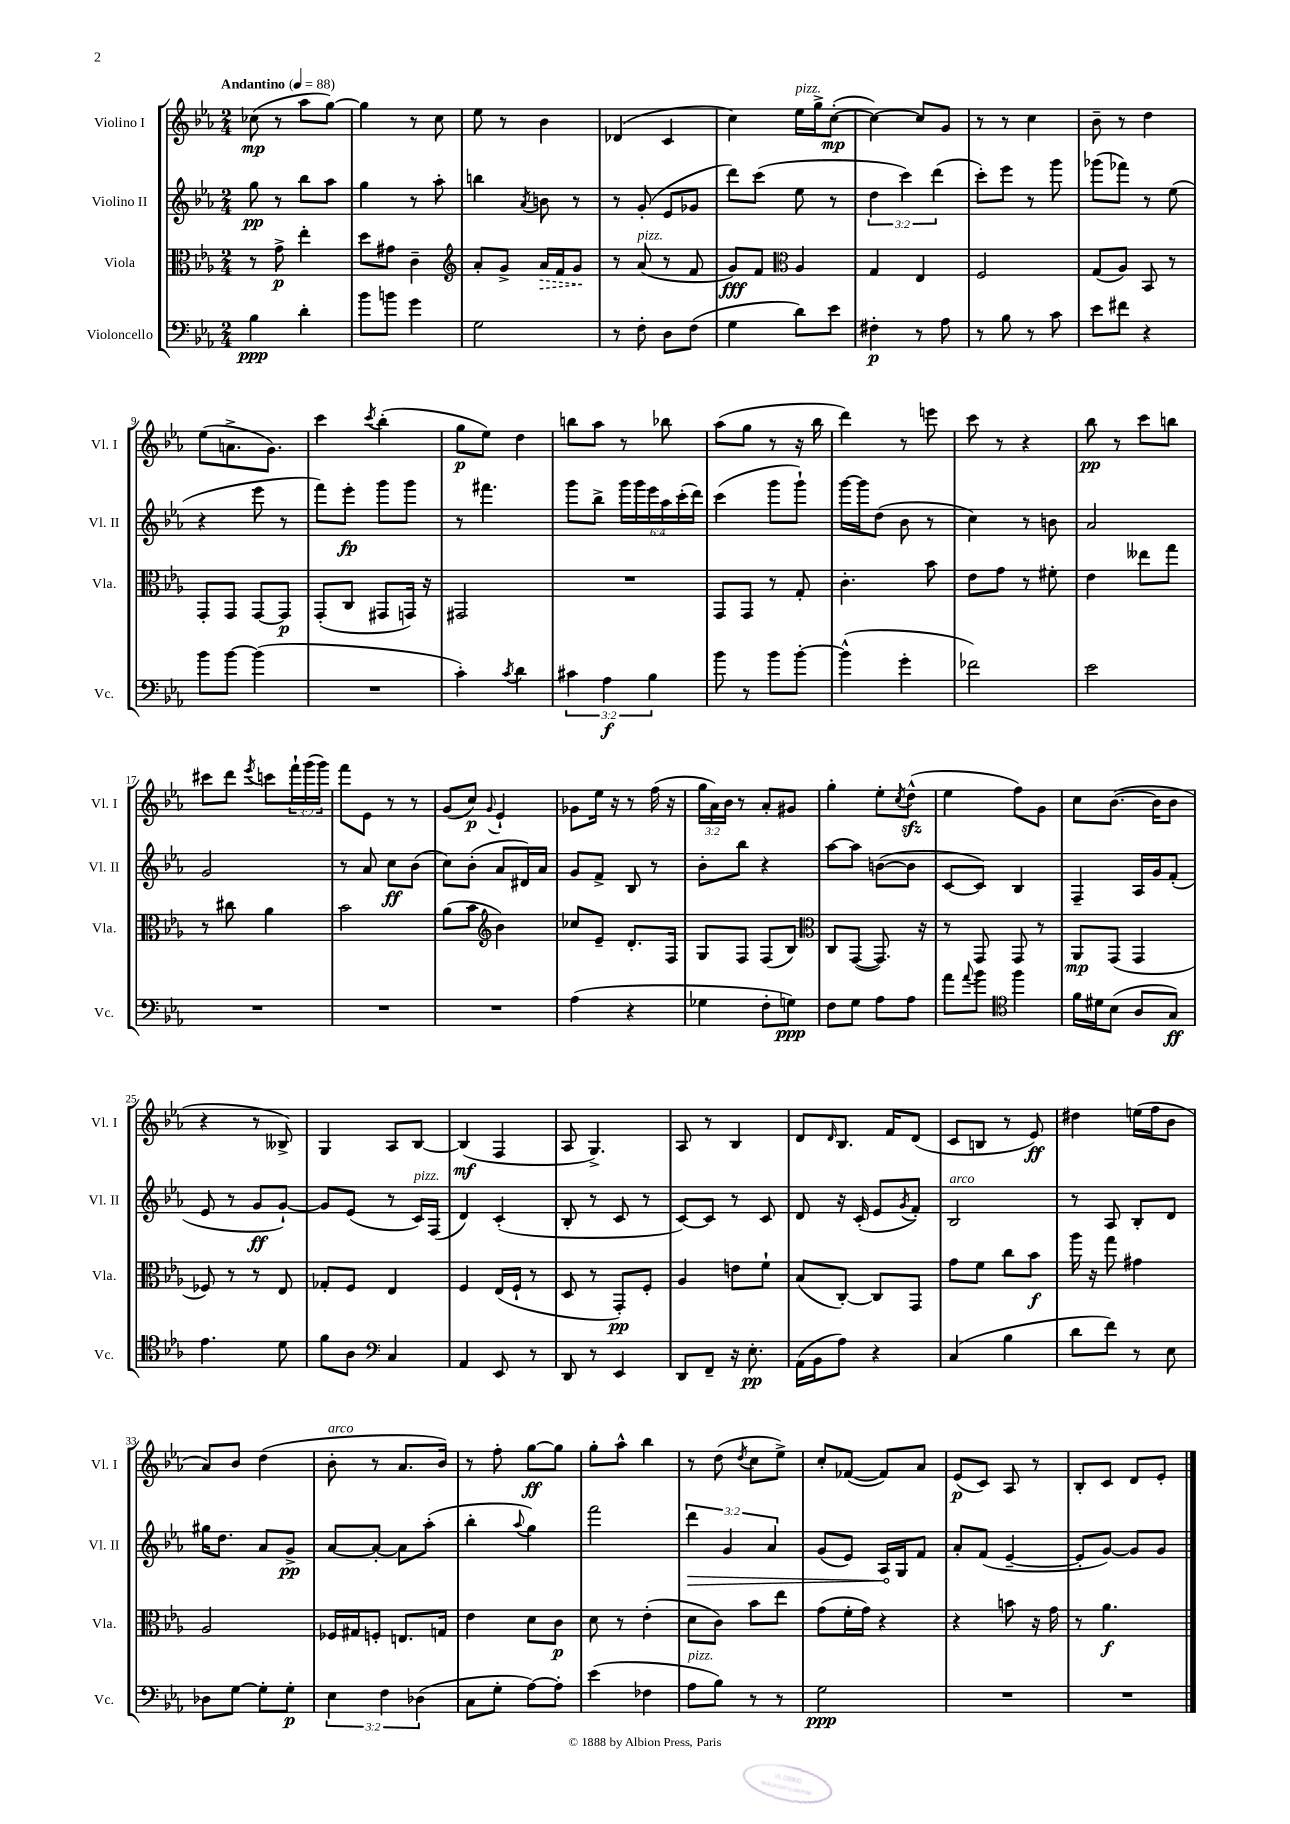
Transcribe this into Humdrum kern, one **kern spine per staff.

**kern	**kern	**kern	**kern
*staff4	*staff3	*staff2	*staff1
*clefF4	*clefC3	*clefG2	*clefG2
*k[b-e-a-]	*k[b-e-a-]	*k[b-e-a-]	*k[b-e-a-]
*M2/4	*M2/4	*M2/4	*M2/4
*MM88	*MM88	*MM88	*MM88
4B-\	8r	8gg\	(8cc-\
.	8g^\	8r	8r
4d'\	4ee-'\	8bb-\L	8aa-\L
.	.	8aa-\J	[8gg\J)
=	=	=	=
8b-\L	8dd\L	4gg\	4gg\]
8b\J	8g#\J	.	.
4g\	4c~\	8r	8r
.	.	8aa-'\	8cc\
=	=	=	=
*	*clefG2	*	*
2G\	8a-'/L	4bb\	8ee-\
.	8g^/J	.	8r
.	.	8qa-/	.
.	16a-/LL	8b\	4b-\
.	16f/J	.	.
.	8g/J	8r	.
=	=	=	=
8r	8r	8r	(4d-/
8F'\	(8a-/	(8g'/	.
8D\L	8r	8e-/L	4c/
(8F\J	8f/	8g-/J	.
=	=	=	=
4G\	8g/L)	8ddd\L)	4cc\)
.	8f/J	(8ccc\J	.
*	*clefC3	*	*
8d\L)	4A-/	8ee-\	16ee-\LL
.	.	.	16gg^\J
8e-\J	.	8r	([8cc'\J
=	=	=	=
4F#'\	4G/	6dd\	4cc\_)
.	.	6ccc\)	.
8r	4E-/	.	8cc/]L
.	.	(6ddd\	.
8A-\	.	.	8g/J
=	=	=	=
8r	2F/	8ccc'\L)	8r
8B-\	.	8eee-\J	8r
8r	.	8r	4cc\
8c\	.	8ggg\	.
=	=	=	=
8e-\L	(8G/L	(8ggg-\L	8b-~\
8f#\J	8A-/J)	8fff-\J)	8r
4r	8BB-/	8r	4dd\
.	8r	(8ee-\	.
=	=	=	=
8b-\L	8GG'/L	4r	(8ee-\L
[8b-\J	8GG/J	.	8.a^\
(4b-\]	[8GG/L	8eee-\	.
.	.	.	8.g\J)
.	8GG/]J	8r	.
=	=	=	=
2r	(8GG'/L	8fff\L)	4ccc\
.	8C/J	8eee-'\J	.
.	.	.	8qccc/
.	8GG#/L	8ggg\L	(4bb-'\
.	16GG/Jk)	8ggg\J	.
.	16r	.	.
=	=	=	=
4c'\)	2GG#/	8r	8gg\L
.	.	4.fff#\	8ee-\J)
8qc/	.	.	.
4d\	.	.	4dd\
=	=	=	=
6c#\	2r	8ggg\L	8bb\L
.	.	8bb-^\J	8aa-\J
6A-\	.	.	.
.	.	24ggg\LL	8r
.	.	24ggg\	.
6B-\	.	24eee-\	.
.	.	24aa-\	8bb-\
.	.	(24ccc'\	.
.	.	24ddd\JJ)	.
=	=	=	=
8b-\	8GG/L	(4ccc\	(8aa-\L
8r	8GG/J	.	8gg\J
8b-\L	8r	8ggg\L	8r
[8b-'\J	8G'/	8ggg`\J)	16r
.	.	.	16bb-\
=	=	=	=
(4b-^^\]	4.c'\	[16ggg\LL	4ddd\)
.	.	16ggg\]J	.
.	.	(8dd\J	.
4g'\	.	8b-\	8r
.	8b-\	8r	8eee\
=	=	=	=
2f-\)	8e-\L	4cc\)	8ccc\
.	8g\J	.	8r
.	8r	8r	4r
.	8f#'\	8b\	.
=	=	=	=
2e-\	4e-\	2a-/	8bb-\
.	.	.	8r
.	8ee--\L	.	8ccc\L
.	8gg\J	.	8bb\J
=	=	=	=
2r	8r	2g/	8ccc#\L
.	8cc#\	.	8ddd\J
.	.	.	8qeee-/
.	4a-\	.	8ccc\L
.	.	.	24fff`\L
.	.	.	(24ggg\
.	.	.	24ggg\JJ)
=	=	=	=
2r	2b-\	8r	8fff\L
.	.	8a-/	8e-\J
.	.	8cc\L	8r
.	.	(8b-\J	8r
=	=	=	=
2r	(8a-\L	8cc\L)	(8g/L
.	8b-\J	(8b-'\J	8cc/J)
*	*clefG2	*	*
.	.	.	8qqg/
.	4b-\)	8a-/L	4e-`/
.	.	16d#/L)	.
.	.	16a-/JJ	.
=	=	=	=
(4A-\	8cc-/L	8g/L	8g-\L
.	8e-~/J	8f^/J	16ee-\Jk
.	.	.	16r
4r	8.d'/L	8B-/	8r
.	.	8r	(16ff\
.	16F/Jk	.	16r
=	=	=	=
4G-\	8G/L	8b-'\L	24gg\LL
.	.	.	24a-\)
.	.	.	24b-\JJ
.	8F/J	8bb-\J	8r
8F'\L	(8F/L	4r	8a-'/L
8G\J)	8B-/J)	.	8g#/J
=	=	=	=
*	*clefC3	*	*
8F\L	8C/L	[8aa-\L	4gg'\
8G\J	([8GG/J	8aa-\]J	.
8A-\L	8.GG/])	([8b\L	8ee-'\L
.	.	.	8qcc/
8A-\J	.	8b\]J	(8dd^^\J
.	16r	.	.
=	=	=	=
8a-\L	8r	[8c/L	4ee-\
8qqa-/	.	.	.
8b-\J	8GG/	8c/]J)	.
*clefC4	*	*	*
4ff\	8GG/	4B-/	8ff\L)
.	8r	.	8g\J
=	=	=	=
16f\LL	8AA-/L	4F~/	8cc\L
16d#\J	.	.	.
(8B-\J	(8GG/J	.	([8.b-\J
8A-/L	4GG/	16A-/LL	.
.	.	16g/J	16b-\]LK
8G/J)	.	(8f'/J	8b-\J
=	=	=	=
4.e-\	8F-/)	8e-/	4r
.	8r	8r	.
.	8r	8g/L	8r
8d\	8E-/	[8g`/J)	8B--^/)
=	=	=	=
8f\L	8G-'/L	8g/]L	4G/
8A-\J	8F/J	(8e-/J	.
*clefF4	*	*	*
4C/	4E-/	8r	8A-/L
.	.	16c/LL)	[8B-/J
.	.	(16F/JJ	.
=	=	=	=
4AA-/	4F/	4d/)	(4B-/]
8EE-/	(16E-/LL	(4c'/	4F/
.	16F`/JJ	.	.
8r	8r	.	.
=	=	=	=
8DD/	8D/	8B-'/	8A-/
8r	8r	8r	4.G^/)
4EE-/	8GG'/L)	8c/	.
.	8F'/J	8r	.
=	=	=	=
8DD/L	4A-/	[8c/L)	8A-/
8FF~/J	.	8c/]J	8r
16r	8e\L	8r	4B-/
8.E-'\	.	.	.
.	8f`\J	8c/	.
=	=	=	=
(16AA-\LL	(8B-/L	8d/	8d/L
16BB-\J	.	.	.
.	.	.	16qqd/
8A-\J)	[8C'/J)	16r	8.B-/J
.	.	(16c'/	.
4r	8C/]L	8e-/L	.
.	.	.	16f/LK
.	.	8qg/	.
.	8GG/J	8f'/J)	(8d/J
=	=	=	=
(4C/	8g\L	2B-/	8c/L
.	8f\J	.	8B/J
4B-\	8cc\L	.	8r
.	8b-\J	.	8e-/)
=	=	=	=
8d\L	16aa-\	8r	4dd#\
.	16r	.	.
8f\J)	8gg\	8A-/	.
8r	4g#\	8B-'/L	(16ee\LL
.	.	.	16ff\J
8E-\	.	8d/J	8b-\J
=	=	=	=
8D-\L	2A-/	16gg#\LK	8a-/L)
.	.	8.dd\J	.
[8G\J	.	.	8b-/J
8G'\]L	.	8a-/L	(4dd\
8G'\J	.	8g^/J	.
=	=	=	=
6E-\	16F-/LL	[8a-/L	8b-'\
.	16G#/J	.	.
.	8F'/J	8a-'/_J	8r
6F\	.	.	.
.	8.E/L	8a-\]L	8.a-/L
(6D-\	.	.	.
.	.	(8aa-'\J	.
.	16G/Jk	.	16b-/Jk)
=	=	=	=
8C\L	4e-\	4bb-'\	8r
8G'\J	.	.	8ff'\
.	.	8qqaa-/	.
[8A-\L)	8d\L	4gg\)	[8gg\L
8A-'\]J	8c\J	.	8gg\]J
=	=	=	=
(4e-\	8d\	2fff\	8gg'\L
.	8r	.	8aa-^^\J
4F-\	(4e-'\	.	4bb-\
=	=	=	=
8A-\L	8d\L	6ddd\	8r
8B-\J)	8c\J)	.	(8dd\
.	.	6g/	.
.	.	.	8qdd/
8r	8b-\L	.	8cc\L
.	.	6a-/	.
8r	8ee-\J	.	8ee-^\J)
=	=	=	=
2G\	(8g\L	(8g/L	8cc'/L
.	16f'\L	8e-/J)	([8f-/J
.	16g\JJ)	.	.
.	4r	16A-/LL	8f-/]L)
.	.	16G/J	.
.	.	8f/J	8a-/J
=	=	=	=
2r	4r	8a-'/L	(8e-/L
.	.	(8f/J	8c/J)
.	8b\	[4e-~/	8A-/
.	16r	.	8r
.	16g\	.	.
=	=	=	=
2r	8r	8e-'/]L	8B-'/L
.	4.a-\	[8g/J)	8c/J
.	.	8g/]L	8d/L
.	.	8g/J	8e-'/J
==	==	==	==
*-	*-	*-	*-
